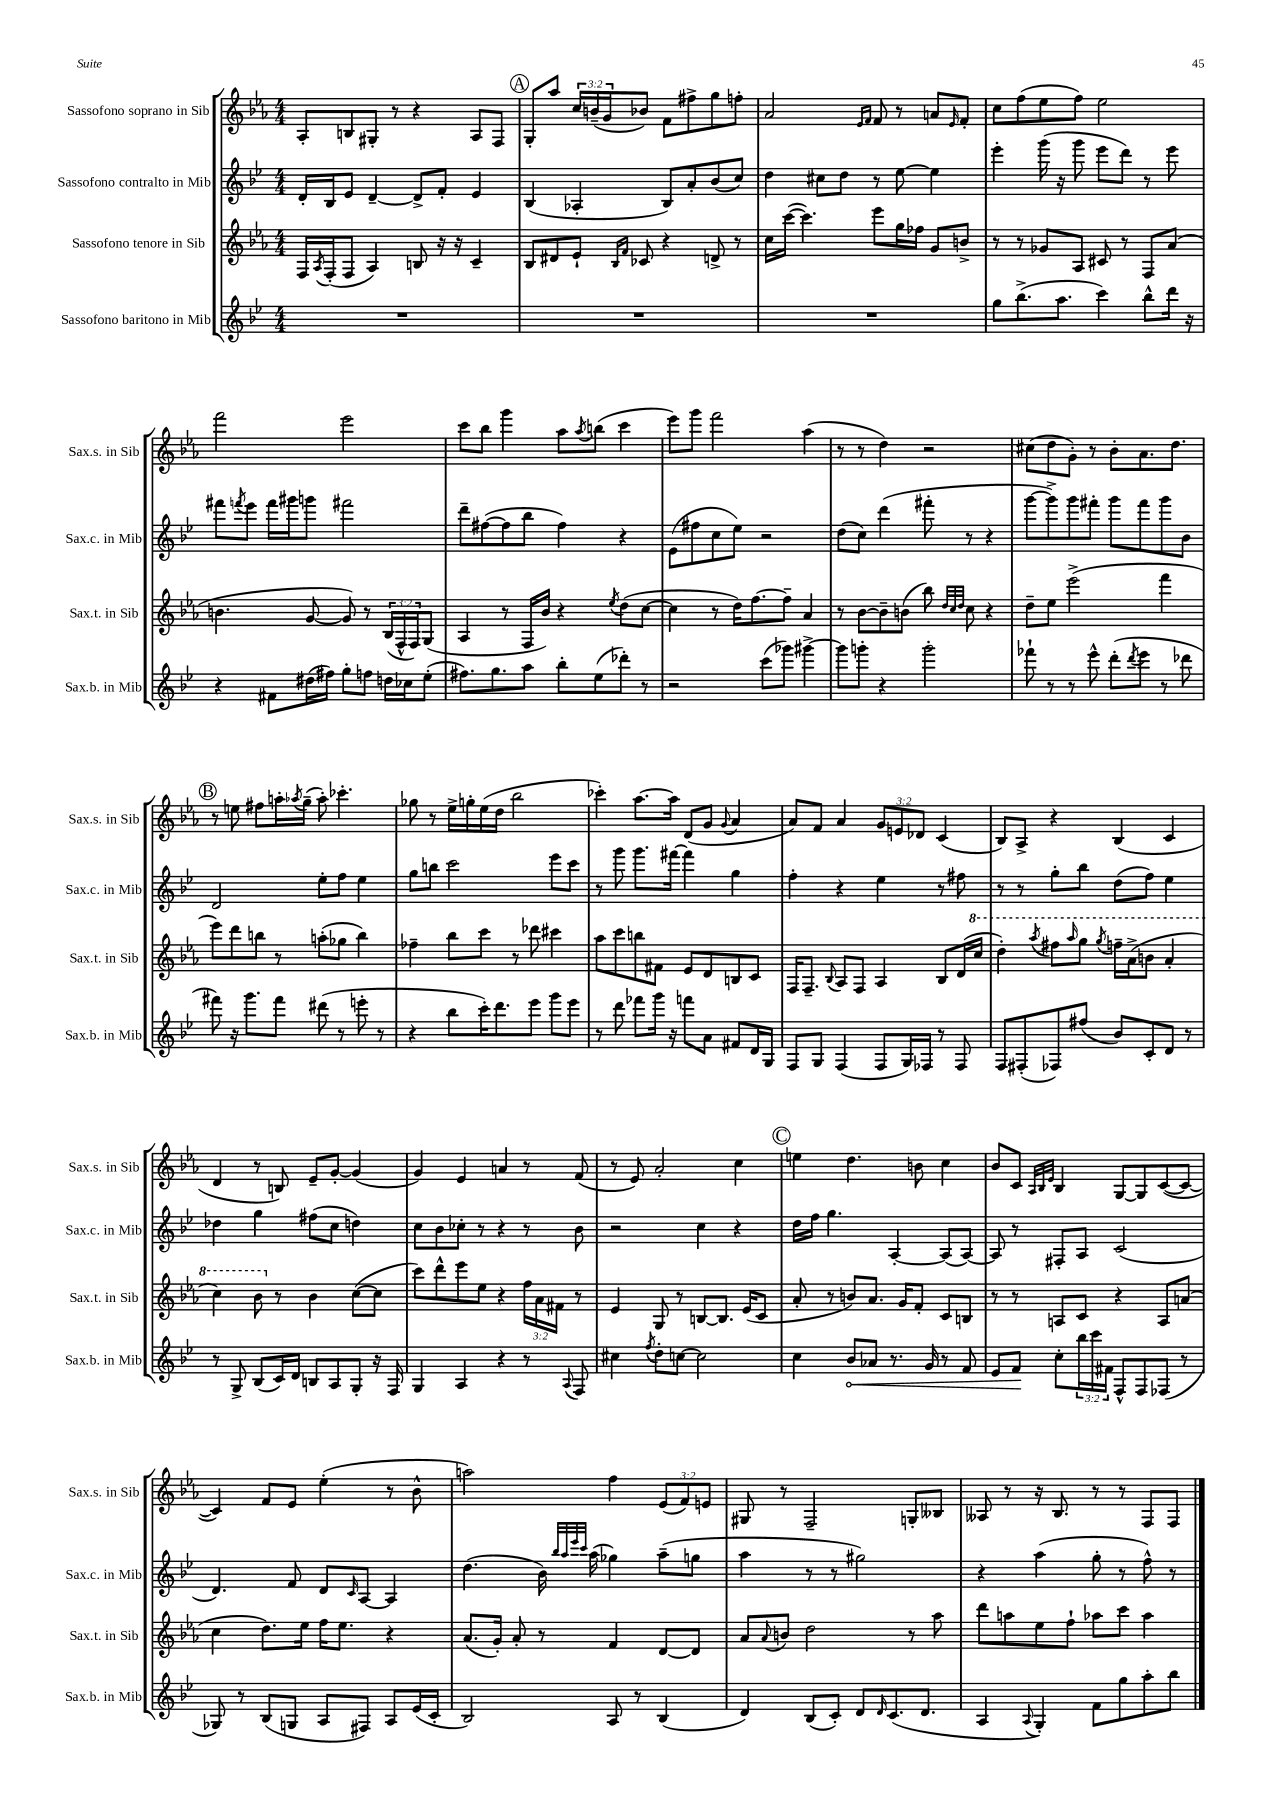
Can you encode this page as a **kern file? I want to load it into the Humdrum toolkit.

**kern	**kern	**kern	**kern
*staff4	*staff3	*staff2	*staff1
*clefG2	*clefG2	*clefG2	*clefG2
*k[b-e-]	*k[b-e-a-]	*k[b-e-]	*k[b-e-a-]
*M4/4	*M4/4	*M4/4	*M4/4
1r	16F	16d'	8A-'
.	8qA-	.	.
.	(16F'	16B-	.
.	8F	8e-	8B
.	4A-)	[4d~	8G#'
.	.	.	8r
.	8B	8d^]	4r
.	16r	8f'	.
.	16r	.	.
.	4c~	4e-	8A-
.	.	.	8F
=	=	=	=
1r	8B-	(4B-	8G'
.	8d#	.	8aa-
.	8e-`	4A-'	24cc
.	.	.	(24b~
.	.	.	24g
.	16qqB-	.	.
.	16qqf	.	.
.	8c-	.	8b-)
.	4r	8B-)	8f
.	.	8a'	8ff#^
.	8d^	(8b-	8gg
.	8r	8cc)	8ff'
=	=	=	=
1r	16cc	4dd	2a-
.	([16ccc	.	.
.	4.ccc])	.	.
.	.	8cc#	.
.	.	8dd	.
.	.	.	16qqe-
.	.	.	16qqf
.	8eee-	8r	8f
.	16gg	[8ee-	8r
.	16ff-	.	.
.	8g	4ee-]	8a
.	.	.	16qqe-
.	8b^	.	8f'
=	=	=	=
8gg	8r	4eee-'	8cc
(8.bb-^	8r	.	(8ff
.	8g-	(16ggg	8ee-
8.aa	.	16r	.
.	8A-	8ggg	8ff)
4ccc)	8c#	8eee-	2ee-
.	8r	8ddd)	.
8bb-^^	8F	8r	.
16ddd	(8a-	8eee-	.
16r	.	.	.
=	=	=	=
4r	4.b	8fff#	2fff
.	.	8qfff	.
.	.	8eee-	.
8f#	.	16fff	.
.	.	16ggg#	.
(16dd#	[8g	8ggg	.
16ff#)	.	.	.
8gg'	8g])	2fff#	2eee-
8ff	8r	.	.
16dd	(24B-	.	.
.	24F^^	.	.
16cc-	.	.	.
.	24F)	.	.
(8ee-'	(8G	.	.
=	=	=	=
8.ff#)	4A-	8ddd~	8ccc
.	.	([8ff#	8bb-
8.gg	.	.	.
.	8r	8ff#]	4ggg
8aa	16F	8bb-	.
.	16b-)	.	.
8bb-'	4r	4ff#)	8aa-
.	.	.	8qaa-
(8ee-	.	.	(8bb
.	8qee-	.	.
8ddd-')	(8dd	4r	4ccc
8r	[8cc	.	.
=	=	=	=
2r	4cc]	(8e-	8eee-)
.	.	8ff#	8ggg
.	8r	8cc	2fff
.	16dd)	8ee-)	.
.	[8.ff	.	.
(8ccc	.	2r	.
8ggg-)	8ff~]	.	.
[4ggg#^	4a-	.	(4aa-
=	=	=	=
8ggg#]	8r	(8dd	8r
8ggg'	[8b-	8cc)	8r
4r	8b-~]	(4ddd	4dd)
.	(8b	.	.
2ggg'	8bb-)	8fff#'	2r
.	32qqdd	.	.
.	32qqcc	.	.
.	32qqdd	.	.
.	8cc	8r	.
.	4r	4r	.
=	=	=	=
8fff-`	8dd~	[8ggg	(8cc#
8r	8ee-	8ggg^])	8dd
8r	(2eee-^	8ggg	8g')
8eee-^^	.	8fff#'	8r
(8ddd'	.	8ggg	8b-'
8qddd	.	.	.
8eee-	.	8fff#	8.a-
8r	4fff	8ggg	.
.	.	.	8.dd
8ddd-	.	8b-	.
=	=	=	=
8fff#)	8eee-)	2d	8r
16r	8ddd	.	8ee
8.ggg	.	.	.
.	8bb	.	8ff#
8fff#	8r	.	16aa'
.	.	.	8qaa-
.	.	.	(16gg~
(8ddd#	(8aa'	8ee-'	8aa-')
8r	8gg-	8ff	4.ccc-'
8eee'	4bb)	4ee-	.
8r	.	.	.
=	=	=	=
4r	4ff-~	8gg	8gg-
.	.	8bb	8r
8bb-	8bb-	2ccc	16ee-^
.	.	.	16gg'
16ccc')	8ccc	.	(16ee-
8.ddd	.	.	16dd
.	8r	.	2bb-
8eee-	8ddd-	.	.
8ggg	4ccc#	8eee-	.
8eee-	.	8ccc	.
=	=	=	=
8r	8aa-	8r	4ccc-')
8ddd	8ccc	8ggg	.
8fff-	8bb	8.ggg	[8.aa-
16ggg	8f#	.	.
16r	.	[16fff#	16aa-]
8fff	8e-	4fff#]	(8d
8a	8d	.	8g
.	.	.	8qqg
8f#	8B	4gg	4a-
16d	8c	.	.
16G	.	.	.
=	=	=	=
8F	16F	4ff'	8a-)
.	8.F~	.	.
8G	.	.	8f
.	8qqB-	.	.
(4F	8A-	4r	4a-
.	8F	.	.
8F	4A-	4ee-	12g
.	.	.	12e
16G)	.	.	.
.	.	.	12d-
16F-	.	.	.
8r	8B-	8r	(4c
8F-	(16d	8ff#	.
.	16ccc	.	.
=	=	=	=
8F	4ddd')	8r	8B-)
(8F#'	.	8r	8A-^
.	8qaaa-	.	.
8F-)	8fff#	8gg'	4r
.	16qqaaa-	.	.
(8ff#	8ggg	8bb-	.
.	8qggg	.	.
8b-)	16fff~	(8dd	(4B-
.	(16aa-^	.	.
8c'	8bb	8ff)	.
8d	4aa-'	4ee-	4c
8r	.	.	.
=	=	=	=
8r	4ccc)	4dd-	4d
8G^	.	.	.
(8B-	8bb-	4gg	8r
16c)	8r	.	8B)
16d	.	.	.
8B	4b-	(8ff#	8e-~
8A	.	8cc	[8g'
8G'	([8cc	4dd)	(4g]
16r	8cc]	.	.
16F	.	.	.
=	=	=	=
4G	8ccc)	8cc	4g)
.	8ddd^^	8b-	.
4A	8eee-	8cc-'	4e-
.	8ee-	8r	.
4r	4r	4r	4a
8r	24ff	8r	8r
.	24a-	.	.
.	24f#	.	.
8qqA	.	.	.
8F	8r	8b-	(8f
=	=	=	=
4cc#	4e-	2r	8r
.	.	.	8e-)
8qff	.	.	.
8dd'	8G	.	2a-'
[8cc	8r	.	.
2cc]	[8B	4cc	.
.	8.B]	.	.
.	.	4r	4cc
.	(16e-	.	.
.	8c	.	.
=	=	=	=
4cc	8a-'	16dd	4ee
.	.	16ff	.
.	8r	4.gg	.
8b-	8b)	.	4.dd
8a-	8.a-	.	.
8.r	.	[4A'	.
.	16g	.	.
.	8f'	.	8b
16g	.	.	.
8r	8c	(8A]	4cc
8f	8B	[8A)	.
=	=	=	=
8e-	8r	8A]	8b-
8f	8r	8r	8c
.	.	.	32qqA-
.	.	.	32qqB-
.	.	.	32qqe-
8cc'	8A	8F#'	4B-
24bb-	8c	8A	.
24ccc	.	.	.
24f#	.	.	.
8F^^	4r	(2c	[8G
8F	.	.	8G]
(8F-	8A	.	([8c
8r	(8a	.	8c_
=	=	=	=
8G-)	4cc	4.d)	4c])
8r	.	.	.
(8B-	8.dd)	.	8f
8G	.	8f	8e-
.	16ee-	.	.
8A	16ff	8d	(4ee-'
.	8.ee-	.	.
.	.	16qqc	.
8F#)	.	[8A	.
8A	4r	4A]	8r
(16e-	.	.	8b-^^
16c'	.	.	.
=	=	=	=
2B-)	(8.a-	(4.dd	2aa)
.	16g')	.	.
.	8a-'	.	.
.	8r	16b-)	.
.	.	32qqbb-	.
.	.	32qqaa	.
.	.	32qqeee-	.
.	.	32qqccc	.
.	.	(16aa	.
8A	4f	4gg-)	4ff
8r	.	.	.
(4B-	[8d	(8aa~	(12e-
.	.	.	12f)
.	8d]	8gg	.
.	.	.	12e
=	=	=	=
4d)	8a-	4aa	8G#
.	8qqa-	.	.
.	8b	.	8r
(8B-	2dd	8r	2F~
8c')	.	8r	.
8d	.	2gg#)	.
16qqd	.	.	.
(8.c	.	.	.
.	8r	.	8G'
8.d	.	.	.
.	8aa-	.	8B--
=	=	=	=
4A	8ddd	4r	8A--
.	8aa	.	8r
8qqA	.	.	.
4G')	8ee-	(4aa	16r
.	.	.	8.B-
.	8ff`	.	.
8f	8aa-	8gg'	8r
8gg	8ccc	8r	8r
8aa'	4aa-	8ff^^)	8F
8bb-	.	8r	8F
==	==	==	==
*-	*-	*-	*-
